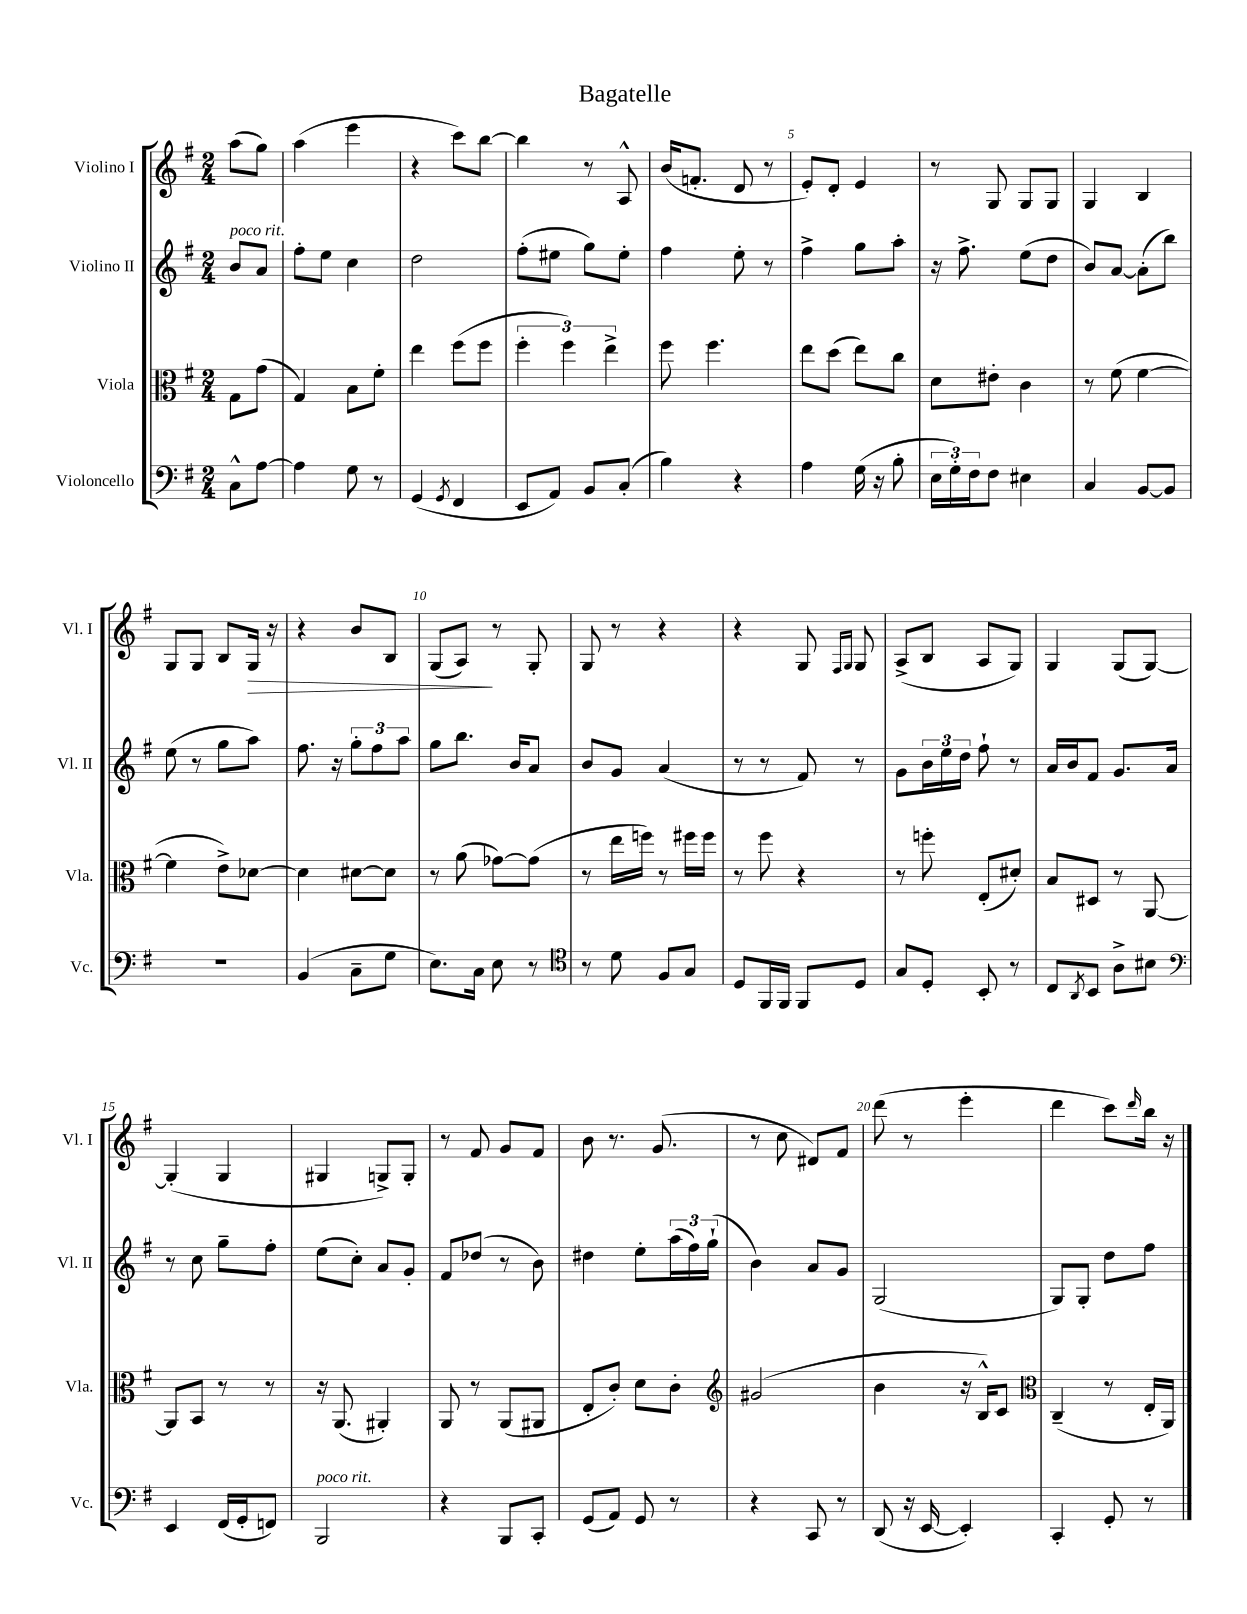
\header { title = "Bagatelle" }
<<
\new StaffGroup <<
\new Staff = "s0" \with { instrumentName = "Violino I" shortInstrumentName = "Vl. I" } {
    \clef treble \key g \major \numericTimeSignature \time 2/4 \partial 4
    a''8( g''8) |
    a''4( e'''4 |
    r4 c'''8) b''8~ |
    b''4 r8 a8-^ |
    b'16( f'8.-. d'8 r8 |
    e'8-.) d'8-. e'4 |
    r8 g8 g8 g8 |
    g4 b4 |
    g8 g8 b8 g16\> r16 |
    r4 b'8 b8 |
    g8( a8\!) r8 g8-. |
    g8 r8 r4 |
    r4 g8 \grace { fis16 g16 } g8 |
    a8->( b8 a8 g8) |
    g4 g8( g8~) |
    g4-.( g4 |
    gis4 g8->) g8-. |
    r8 fis'8 g'8 fis'8 |
    b'8 r8. g'8.( |
    r8 c''8 dis'8) fis'8 |
    d'''8( r8 e'''4-. |
    d'''4 c'''8) \grace { d'''16 } b''16 r16 \bar "|." |
}
\new Staff = "s1" \with { instrumentName = "Violino II" shortInstrumentName = "Vl. II" } {
    \clef treble \key g \major \numericTimeSignature \time 2/4 \partial 4
    b'8^\markup { \italic "poco rit." } a'8 |
    fis''8-. e''8 c''4 |
    d''2 |
    fis''8-.( eis''8 g''8) eis''8-. |
    fis''4 e''8-. r8 |
    fis''4-> g''8 a''8-. |
    r16 fis''8.-> e''8( d''8 |
    b'8) a'8~ a'8-.( b''8) |
    e''8( r8 g''8 a''8) |
    fis''8. r16 \tuplet 3/2 { g''8-. fis''8 a''8 } |
    g''8 b''8. b'16 a'8 |
    b'8 g'8 a'4( |
    r8 r8 fis'8) r8 |
    g'8 \tuplet 3/2 { b'16 e''16 d''16 } fis''8-! r8 |
    a'16 b'16 fis'8 g'8. a'16 |
    r8 c''8 g''8-- fis''8-. |
    e''8( c''8-.) a'8 g'8-. |
    fis'8 des''8( r8 b'8) |
    dis''4 e''8-. \tuplet 3/2 { a''16( fis''16) g''16-!( } |
    b'4) a'8 g'8 |
    g2( |
    g8) g8-. d''8 fis''8 \bar "|." |
}
\new Staff = "s2" \with { instrumentName = "Viola" shortInstrumentName = "Vla." } {
    \clef alto \key g \major \numericTimeSignature \time 2/4 \partial 4
    g8 g'8( |
    g4) b8 fis'8-. |
    e''4 fis''8( fis''8 |
    \tuplet 3/2 { fis''4-. fis''4) e''4-> } |
    fis''8 fis''4. |
    e''8 d''8( e''8) c''8 |
    d'8 eis'8-. c'4 |
    r8 fis'8( fis'4~ |
    fis'4 e'8->) des'8~ |
    des'4 dis'8~ dis'8 |
    r8 a'8( ges'8~) ges'8( |
    r8 e''16 f''16) r8 fis''16 fis''16 |
    r8 fis''8 r4 |
    r8 f''8-. e8-.( dis'8-.) |
    b8 dis8 r8 a,8~ |
    a,8 b,8 r8 r8 |
    r16 a,8.( ais,4-.) |
    a,8 r8 a,8( ais,8 |
    e8-. c'8-.) d'8 c'8-. |
    \clef treble gis'2( |
    b'4 r16 b16-^) c'8 |
    \clef alto c4--( r8 e16-. a,16) \bar "|." |
}
\new Staff = "s3" \with { instrumentName = "Violoncello" shortInstrumentName = "Vc." } {
    \clef bass \key g \major \numericTimeSignature \time 2/4 \partial 4
    c8-^ a8~ |
    a4 g8 r8 |
    g,4( \acciaccatura { g,8 } fis,4 |
    e,8 a,8) b,8 c8-.( |
    b4) r4 |
    a4 g16( r16 b8-. |
    \tuplet 3/2 { e16 g16-.) fis16 } fis8 eis4 |
    c4 b,8~ b,8 |
    R2 |
    b,4( c8-- g8 |
    e8.) c16 e8 r8 |
    \clef tenor r8 d'8 fis8 g8 |
    d8 fis,16 fis,16 fis,8 d8 |
    g8 d8-. b,8-. r8 |
    c8 \acciaccatura { a,8 } b,8 a8-> bis8 |
    \clef bass e,4 fis,16( g,16-. f,8) |
    b,,2^\markup { \italic "poco rit." } |
    r4 b,,8 c,8-. |
    g,8( a,8) g,8 r8 |
    r4 c,8 r8 |
    d,8( r16 e,16~ e,4-.) |
    c,4-. g,8-. r8 \bar "|." |
}
>>
>>
\layout { \context { \Score \override BarNumber.break-visibility = ##(#f #t #t) barNumberVisibility = #(every-nth-bar-number-visible 5) } }
